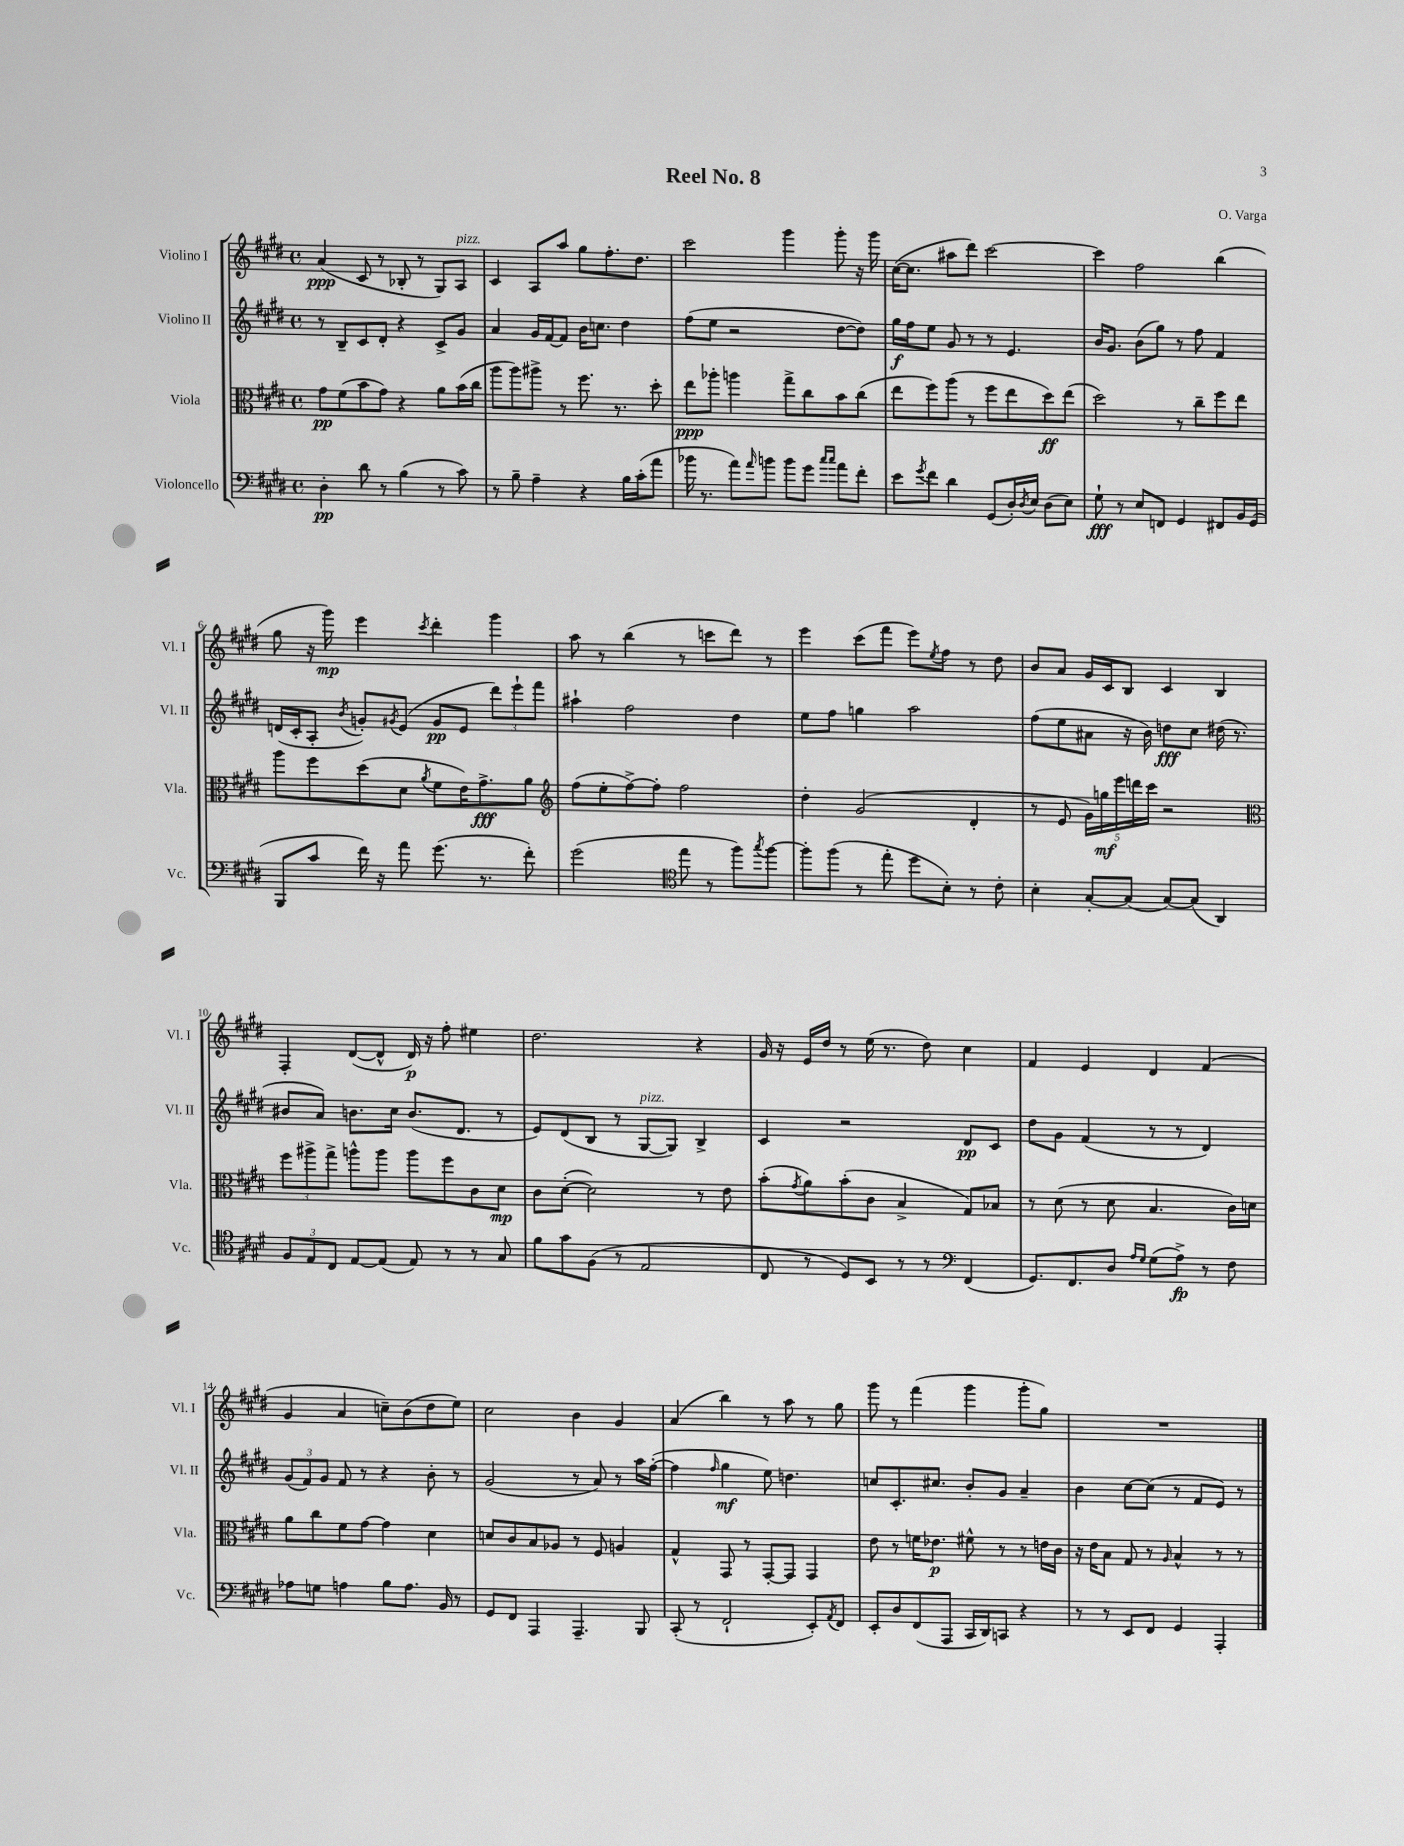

**kern	**kern	**kern	**kern
*staff4	*staff3	*staff2	*staff1
*clefF4	*clefC3	*clefG2	*clefG2
*k[f#c#g#d#]	*k[f#c#g#d#]	*k[f#c#g#d#]	*k[f#c#g#d#]
*M4/4	*M4/4	*M4/4	*M4/4
*met(c)	*met(c)	*met(c)	*met(c)
4D#'\	8g#\L	8r	(4a/
.	(8f#\	8B~/L	.
8d#\	8b\	8c#/	8c#/
8r	8g#\J)	8d#'/J	8r
(4B\	4r	4r	8B-'/
.	.	.	8r
8r	8a\L	8c#^/L	8G#/L)
8c#\)	(16b\L	8g#/J	8A/J
.	16cc#\JJ	.	.
=	=	=	=
8r	8aa\L	4a/	4c#/
8B~\	8aa\)	.	.
4A~\	8aa#^\J	16g#/LL	8A/L
.	.	[16f#/J	.
.	8r	8f#/]J	8aa/J
4r	8.ff#\	16b\LK	8gg#\L
.	.	8.cc\J	.
.	.	.	8.ff#'\
.	8.r	.	.
16B\LL	.	4dd#\	.
(16c#'\J	.	.	8.dd#\J
8a\J	8dd#'\	.	.
=	=	=	=
16b-\	8ee\L	(8ff#\L	2ccc#\
8.r	.	.	.
.	8aa-'\J	8ee\J	.
8a\L)	4aa\	2r	.
16qqa/	.	.	.
8b\J	.	.	.
8b\L	8gg#^\L	.	4ggg#\
8g#\J	8cc#\	.	.
16qqcc#/LL	.	.	.
16qqcc#/JJ	.	.	.
8a\L	8b\	[8dd#\L	8ggg#'\
8f#'\J	(8cc#\J	8dd#\]J)	16r
.	.	.	16ggg#\
=	=	=	=
8e\L	8ee\L	16gg#\LL	([16cc#\LK
.	.	16ff#\J	8.cc#\]J
8qg#/	.	.	.
8f#\J	8ff#\)	8ee\J	.
4d#\	(8aa\J	8g#/	8aa#\L
.	8r	8r	8ddd#\J)
(8GG#/L	8ff#\L	8r	[2ccc#\
16D#'/L)	8ee\	4.e/	.
8qD#/	.	.	.
16E/JJ	.	.	.
(8D#\L	8dd#\)	.	.
8E\J)	(8ee\J	.	.
=	=	=	=
8G#`\	2dd#\)	16b/LK	4ccc#\]
.	.	8.g#/J	.
8r	.	.	.
8E/L	.	(8b\L	2ff#\
8FF/J	.	8gg#\J)	.
4GG#/	8r	8r	.
.	8cc#~\L	8ff#\	.
8FF#/L	8ff#\	4f#/	(4bb\
16BB/L	8ee\J	.	.
(16GG#/JJ	.	.	.
=	=	=	=
8BBB/L	8aa\L	(16d/LL	8gg#\
.	.	16c#'/J	.
8c#/J	8ff#\	8A'/J	16r
.	.	.	16ggg#\)
.	.	8qb/	.
16f#\)	(8dd#\	8g'/L)	4eee\
16r	.	.	.
.	.	8qg#/	.
8a\	8d#\J	(8e/J	.
.	8qa/	.	8qccc#/
(8.g#\	8f#\L	8g#/L	4ddd#'\
.	16e\K)	8e/J	.
8.r	8.g#^\	.	.
.	.	12ddd#\L)	4ggg#\
.	.	12eee`\	.
8f#'\)	8a\J	.	.
.	.	12fff#\J	.
=	=	=	=
*	*clefG2	*	*
(2g#\	(8ff#\L	4aa#`\	8aa\
.	8ee'\	.	8r
.	[8ff#^\)	2ff#\	(4bb\
.	8ff#'\]J	.	.
*clefC4	*	*	*
8ee\	2ff#\	.	8r
8r	.	.	8ccc\L
8ff#\L)	.	4dd#\	8ddd#\J)
8qgg#/	.	.	.
[8ff#\J	.	.	8r
=	=	=	=
8ff#'\]L	4dd#'\	8ee\L	4eee\
(8ff#\J	.	8ff#\J	.
8r	(2g#/	4gg\	(8ccc#\L
8ee'\	.	.	8fff#\J
8dd#\L	.	2aa\	8eee\L)
.	.	.	8qee/
8B'\J)	.	.	8ff#\J
8r	4d#'/	.	8r
8c#'\	.	.	8dd#\
=	=	=	=
4B'\	8r	(8ff#\L	8b/L
.	8e/	8ee\	8a/J
[8G#'/L	20g#\LL)	8a#\J	16g#/LL
.	20gg\	.	.
.	.	.	16c#/J
.	20eee\	.	.
(8G#/]J	.	16r	8B/J
.	20ddd\	.	.
.	.	16b\)	.
.	20ccc#\JJ	.	.
[8G#/L)	2r	8dd\L	4c#/
(8G#/]J	.	8cc#\J	.
4AA/)	.	(16dd#\	4B/
.	.	8.r	.
=	=	=	=
*	*clefC3	*	*
12F#/L	12ff#\L	8b#/L	4F#'/
12E/	12aa#^\	.	.
.	.	8a/J)	.
12C#/J	12gg#^\J	.	.
[8E/L	8aa^^\L	8.b\L	([8d#/L
(8E/]J	8aa\J	.	8d#^^/]J
.	.	16cc#\Jk	.
8E/)	8aa\L	(8.b/L	16d#/)
.	.	.	16r
8r	8ff#\	.	8ff#'\
.	.	8.d#/J	.
8r	8c#\	.	4ee#\
8G#/	8d#\J	8r	.
=	=	=	=
8f#\L	8c#\L	8e/L)	2.dd#\
8g#\	([8d#'\J	(8d#/	.
(8F#\J	2d#\])	8B/J	.
8r	.	8r	.
2E/	.	[8G#/L	.
.	.	8G#/]J)	.
.	8r	4B^/	4r
.	8e\	.	.
=	=	=	=
8C#/	(8b'\L	4c#/	16g#/
.	.	.	16r
.	8qg#/	.	.
8r	8a\)	.	16e/LL
.	.	.	16dd#/JJ
8D#/L)	(8b'\	2r	8r
8BB/J	8c#\J	.	(16ee\
.	.	.	8.r
8r	4B^/	.	.
8r	.	.	8dd#\)
*clefF4	*	*	*
(4FF#/	8G#/L)	8d#/L	4cc#\
.	8B-/J	8c#/J	.
=	=	=	=
8.GG#/L)	8r	8dd#\L	4f#/
.	(8d#\	8g#\J	.
8.FF#/	.	.	.
.	8r	(4f#/	4e/
8D#/J	8d#\	.	.
16qqA/LL	.	.	.
16qqG#/JJ	.	.	.
(8G#\L	4.B/	8r	4d#/
8A^\J)	.	8r	.
8r	.	4d#/)	(4f#/
8F#\	16c#\LL)	.	.
.	16d\JJ	.	.
=	=	=	=
8A-\L	8a\L	(12g#/L	4g#/
.	.	12f#/)	.
8G\J	8cc#\	.	.
.	.	12g#/J	.
4A\	8f#\	8f#/	4a/
.	[8g#\J	8r	.
8B\L	4g#\]	4r	8cc~\L)
8.A\J	.	.	(8b\
.	4d#\	8b'\	8dd#\
16BB/	.	.	.
8r	.	8r	8ee\J)
=	=	=	=
8GG#/L	8d/L	(2g#/	2cc#\
8FF#/J	8c#/	.	.
4AAA/	8B/	.	.
.	8A-/J	.	.
4.AAA~/	8r	8r	4b\
.	8F#/	8a/)	.
.	4A/	8r	4g#/
8BBB/	.	16aa\LL	.
.	.	([16ff#'\JJ	.
=	=	=	=
(8CC#'/	4G#^^/	4ff#\]	(4a/
8r	.	.	.
.	.	16qqff#/	.
2FF#`/	8GG#/	4gg#\	4bb\)
.	8r	.	.
.	[8GG#'/L	8ee\)	8r
.	8GG#/]J	4.dd\	8aa\
8EE'/L)	4GG#/	.	8r
8qAA/	.	.	.
8FF#/J	.	.	8gg#\
=	=	=	=
8EE'/L	8e\	8cc/L	8ggg#\
8D#/	8r	8.c#'/	8r
(8FF#/	16f\LK	.	(4fff#\
.	8.e-\J	8.cc#/J	.
8AAA/J	.	.	.
16CC#/LL	8f#^^\	8b'/L	4ggg#\
16DD#/J)	.	.	.
8CC/J	8r	8g#/J	.
4r	8r	4a~/	8ggg#'\L
.	16e\LL	.	8gg#\J)
.	16c#\JJ	.	.
=	=	=	=
8r	16r	4b\	1r
.	16e\LK	.	.
8r	8B\J	.	.
8EE/L	8G#/	[8cc#\L	.
8FF#/J	8r	(8cc#\]J	.
.	16qqA/	.	.
4GG#/	4B^^/	8r	.
.	.	8f#/L	.
4AAA'/	8r	8e/J)	.
.	8r	8r	.
==	==	==	==
*-	*-	*-	*-
